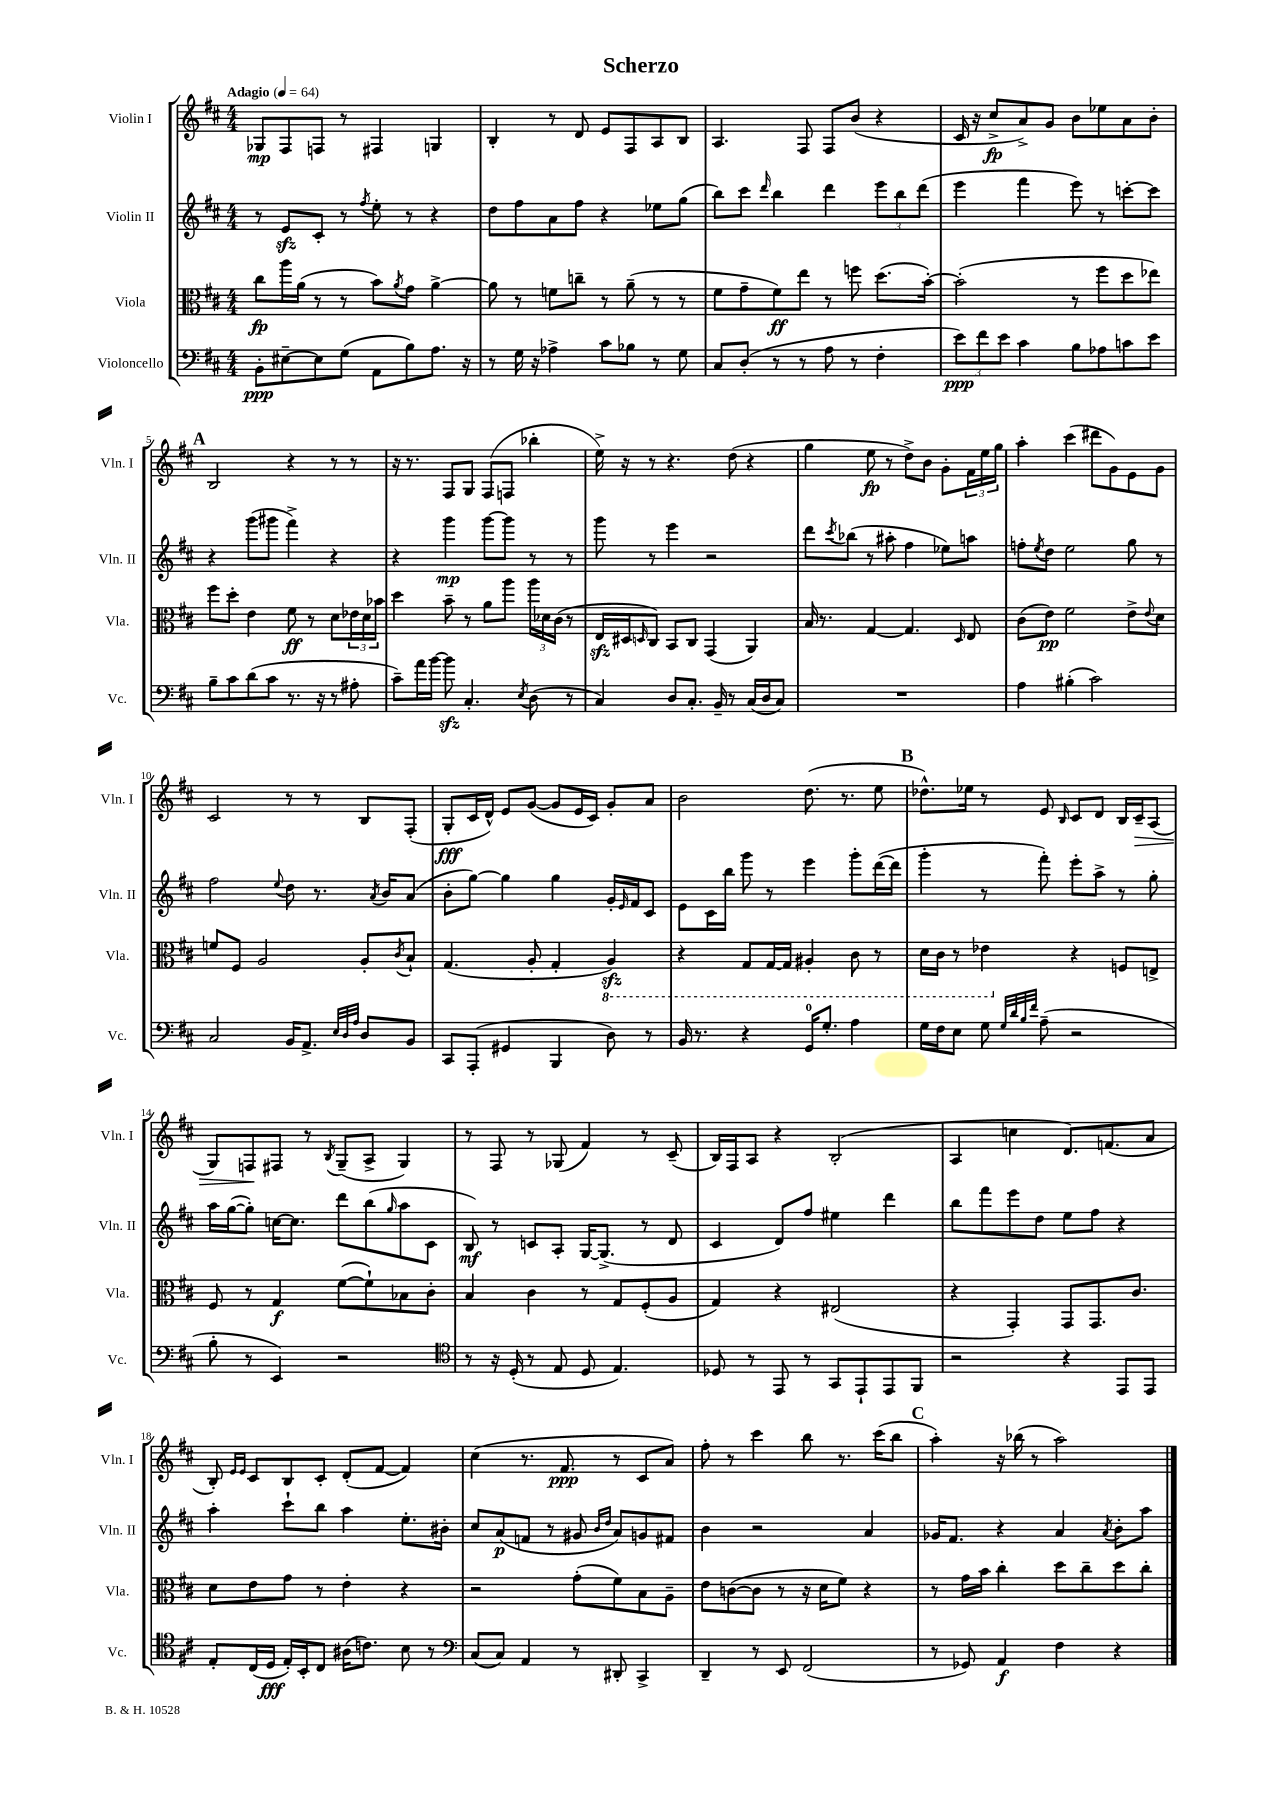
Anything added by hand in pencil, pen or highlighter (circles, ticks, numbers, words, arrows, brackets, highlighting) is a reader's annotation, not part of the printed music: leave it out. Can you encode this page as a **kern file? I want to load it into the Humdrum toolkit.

**kern	**kern	**kern	**kern
*staff4	*staff3	*staff2	*staff1
*clefF4	*clefC3	*clefG2	*clefG2
*k[f#c#]	*k[f#c#]	*k[f#c#]	*k[f#c#]
*M4/4	*M4/4	*M4/4	*M4/4
*MM64	*MM64	*MM64	*MM64
8BB'	8cc#	8r	8G-
[8E#~	16aa	8e	8F#
.	(16a	.	.
8E#]	8r	8c#'	8F
(8G	8r	8r	8r
.	.	8qff#	.
8AA	8b)	8ee'	4F#
.	8qa	.	.
8B)	8g	8r	.
8.A	[4a^	4r	4G
16r	.	.	.
=	=	=	=
8r	8a]	8dd	4B'
16G	8r	8ff#	.
16r	.	.	.
4A-^	8f	8a	8r
.	8cc~	8ff#	8d
8c#	8r	4r	8e
8B-	(8a~	.	8F#
8r	8r	8ee-	8A
8G	8r	(8gg	8B
=	=	=	=
8C#	8f#	8bb)	4.A
(8D'	8g~	8ccc#	.
.	.	16qqddd	.
8r	8f#)	4bb	.
8r	8ee	.	8F#
8A	8r	4ddd	8F#
8r	8ff	.	(8b
4F#'	(8.dd	12eee	4r
.	.	12bb	.
.	.	(12ddd	.
.	[16b')	.	.
=	=	=	=
12e)	(2b']	4eee	16c#
.	.	.	16r
12f#	.	.	.
.	.	.	8cc#^
12e	.	.	.
4c#	.	4fff#	8a^)
.	.	.	8g
8B	8r	8eee)	8b
8A-	8ff#	8r	8ee-
8c	8dd	[8ccc'	8a
8e	8ee-)	8ccc]	8b'
=	=	=	=
8B~	8ff#	4r	2B
8c#	8dd'	.	.
(8d	4e	(8ggg	.
8c#	.	8ggg#	.
8.r	8f#	4fff#^)	4r
.	8r	.	.
16r	.	.	.
8r	8d	4r	8r
8A#'	24e-	.	8r
.	24d	.	.
.	24b-	.	.
=	=	=	=
8c#~)	4dd	4r	16r
.	.	.	8.r
16a	.	.	.
[16b	.	.	.
8b]	8b~	4ggg	8F#
4.C#'	8r	.	8G
.	8a	[8ggg	(8F#
.	8aa	8ggg]	8F
8qE	.	.	.
(8D	24aa	8r	4bb-'
.	24d-	.	.
.	(24c#	.	.
8r	8r	8r	.
=	=	=	=
4C#)	16E	8ggg	16ee^)
.	16D#	.	16r
.	16qqD	.	.
.	8C#)	8r	8r
8D	8BB	4eee	4.r
8.C#'	8C#	.	.
.	(4GG	2r	.
16BB~	.	.	.
8r	.	.	(8dd
(16C#	4AA)	.	4r
16D	.	.	.
8C#)	.	.	.
=	=	=	=
1r	16B	8ddd	4gg
.	8.r	.	.
.	.	8qccc#	.
.	.	(8bb-	.
.	[4G	8r	8ee
.	.	8aa#'	8r
.	4.G]	4ff#	8dd^)
.	.	.	8b
.	.	8ee-)	8g'
.	16qqD	.	.
.	8E	8aa	24f#
.	.	.	24ee
.	.	.	24gg
=	=	=	=
4A	(8c#	8ff'	4aa'
.	.	8qee	.
.	8e)	8dd	.
(4B#'	2f#	2ee	(4ccc#
2c#)	.	.	8ddd#
.	.	.	8g)
.	8e^	8gg	8e
.	8qqe	.	.
.	8d	8r	8g
=	=	=	=
2C#	8f	2ff#	2c#
.	8F#	.	.
.	2A	.	.
.	.	8qqee	.
16BB	.	8dd	8r
8.AA^	.	.	.
.	.	8.r	8r
32qqE	.	.	.
32qqD	.	.	.
32qqA	.	.	.
8D	8A'	.	8B
.	.	8qa	.
.	.	16b	.
.	8qc#	.	.
8BB	8B`	(8a	(8F#'
=	=	=	=
8CC#	(4.G	8b'	8G'
(8AAA'	.	[8gg)	16c#
.	.	.	16d^^)
4GG#	.	4gg]	8e
.	8A'	.	([8g
4BBB	4G'	4gg	8g]
.	.	.	16e
.	.	.	16c#)
8D)	4AA)	16g'	8g'
.	.	16qqe	.
.	.	16f#	.
8r	.	8c#	8a
=	=	=	=
16BB	4r	8e	2b
8.r	.	.	.
.	.	16c#	.
.	.	16bb	.
4r	8GG	8ggg	.
.	[16GG	8r	.
.	16GG]	.	.
16GG	4AA#'	4eee	(8.dd
8.G'	.	.	.
.	.	.	8.r
4A	8C#	8ggg'	.
.	8r	([16ddd	8ee
.	.	16ddd]	.
=	=	=	=
16G	16D	4ggg'	8.dd-^^)
16F#	16C#	.	.
8E	8r	.	.
.	.	.	16ee-
8G	4E-	8r	8r
32qqG	.	.	.
32qqd	.	.	.
32qqB	.	.	.
32qqf#	.	.	.
(8A~	.	8fff#')	8e
.	.	.	16qqB
2r	4r	8eee'	8c#
.	.	8aa^	8d
.	8F	8r	16B
.	.	.	16c#~
.	8E^	8gg'	(8A
=	=	=	=
8B'	8F#	16aa	8G)
.	.	([16gg	.
8r	8r	8gg'])	8F
4EE)	4G	[16cc	8F#
.	.	8.cc]	.
.	.	.	8r
.	.	.	8qB
2r	([8f#	8ddd	(8G~
.	8f#`])	(8bb	8A^
.	.	16qqgg	.
.	8B-	8aa	4G)
.	8c#'	8c#	.
=	=	=	=
*clefC4	*	*	*
8r	4B	8B)	8r
16r	.	8r	8F#
(16D'	.	.	.
8r	4c#	8c	8r
8E	.	8A'	(8G-
8D	8r	[16G	4f#)
.	.	(8.G^]	.
4.E)	8G	.	.
.	(8F#'	8r	8r
.	8A	8d	(8c#~
=	=	=	=
8D-	4G)	4c#	16B)
.	.	.	16F#
8r	.	.	8A
8EE	4r	8d)	4r
8r	.	8ff#	.
8GG	(2E#	4ee#	(2B'
8EE`	.	.	.
8EE	.	4ddd	.
8FF#	.	.	.
=	=	=	=
2r	4r	8bb	4A
.	.	8fff#	.
.	4GG')	8eee	4cc
.	.	8dd	.
4r	8GG	8ee	8.d)
.	8.GG	8ff#	.
.	.	.	(8.f
8EE	.	4r	.
.	8.c#	.	.
8EE	.	.	8a
=	=	=	=
8E'	8d	4aa'	8B')
.	.	.	16qqe
.	.	.	16qqe
(16C#	8e	.	8c#
16D	.	.	.
16E')	8g	8ccc#`	8B
16BB'	.	.	.
8C#	8r	8bb	8c#'
(16A#	4e'	4aa	(8d'
8.c)	.	.	.
.	.	.	[8f#
8B	4r	8.ee'	4f#])
8r	.	.	.
.	.	16b#'	.
=	=	=	=
*clefF4	*	*	*
(8C#	2r	8cc#	(4cc#
8C#)	.	(8a	.
4AA	.	8f	8.r
.	.	8r	.
.	.	.	8.f#
8r	(8g'	8g#	.
.	.	16qqb	.
.	.	16qqdd	.
8DD#'	8f#)	8a)	8r
4CC#^	8B	8g	8c#
.	8A~	8f#	8a)
=	=	=	=
4DD~	8e	4b	8ff#'
.	([8c	.	8r
8r	8c]	2r	4ccc#
8EE	8r	.	.
(2FF#	16r	.	8bb
.	16d	.	.
.	8f#)	.	8.r
.	4r	4a	.
.	.	.	(16ccc#
.	.	.	8bb
=	=	=	=
8r	8r	16g-	4aa')
.	.	8.f#	.
8GG-)	16g	.	.
.	16b	.	.
4AA	4cc#'	4r	16r
.	.	.	(16bb-
.	.	.	8r
4F#	8dd	4a	2aa)
.	8cc#~	.	.
.	.	8qa	.
4r	8dd	8b'	.
.	8cc#'	8aa	.
==	==	==	==
*-	*-	*-	*-
